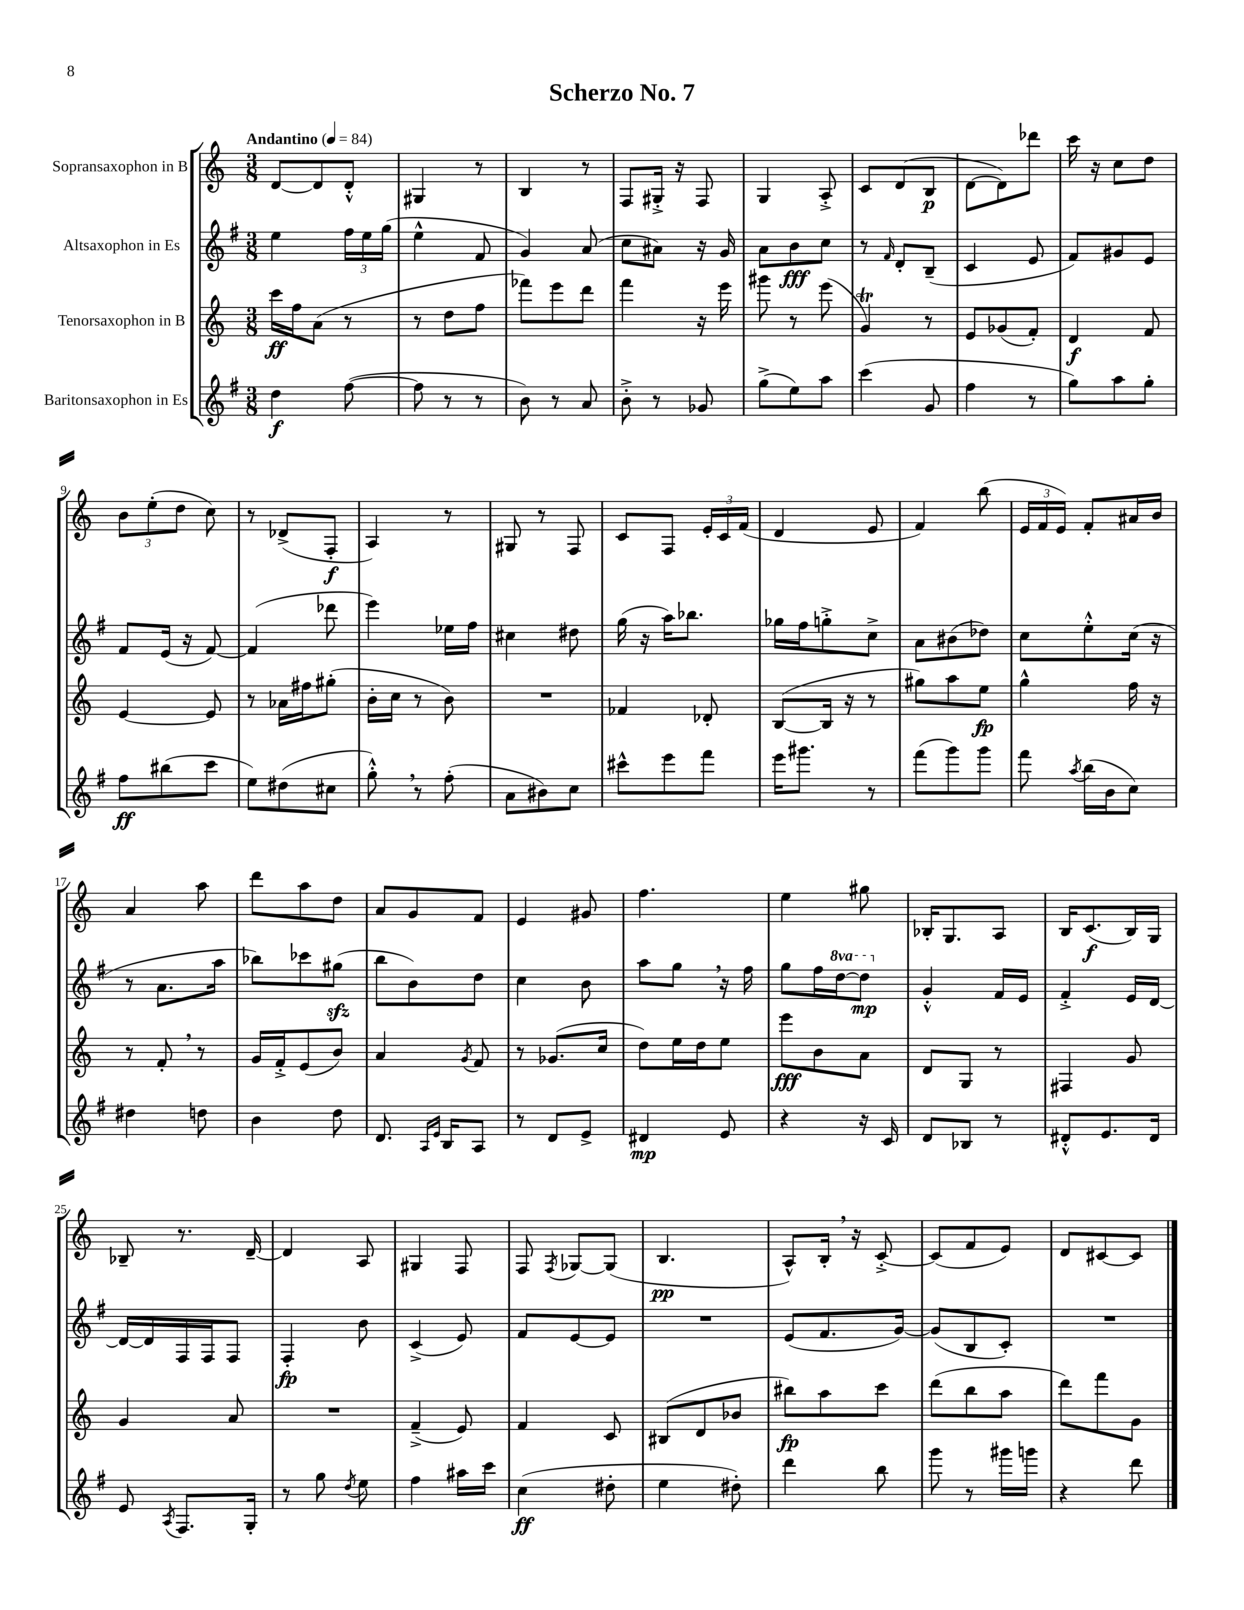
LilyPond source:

\header { title = "Scherzo No. 7" }
<<
\new StaffGroup <<
\new Staff = "s0" \with { instrumentName = "Sopransaxophon in B" } {
    \clef treble \key c \major \numericTimeSignature \time 3/8 \tempo "Andantino" 4 = 84
    \autoBeamOff d'8[~ d'8 d'8]-.-^ |
    gis4 r8 |
    b4 r8 |
    f8[ gis16]-.-> r16 f8 |
    g4 a8-.-> |
    c'8[ d'8( b8]\p |
    d'8[~ d'8) des'''8] |
    c'''16 r16 c''8[ d''8] |
    \tuplet 3/2 { b'8[ e''8-.( d''8] } c''8) |
    r8 des'8[->( f8]-.\f |
    a4) r8 |
    gis8 r8 f8 |
    c'8[ f8] \tuplet 3/2 { e'16[-. c'16 f'16]( } |
    d'4 e'8 |
    f'4) b''8( |
    \tuplet 3/2 { e'16[ f'16 e'16]) } f'8[-. ais'16 b'16] |
    a'4 a''8 |
    d'''8[ a''8 d''8] |
    a'8[ g'8 f'8] |
    e'4 gis'8 |
    f''4. |
    e''4 gis''8 |
    bes16[-. g8. a8] |
    b16[ c'8.\f( b16) g16] |
    bes8-- r8. d'16~-- |
    d'4 a8 |
    gis4 f8 |
    f8 \acciaccatura { f8 } ges8[~ ges8]( |
    b4.\pp |
    a8[-^) b16]-. \breathe r16 c'8~-.-> |
    c'8[( f'8 e'8]) |
    d'8[ cis'8~ cis'8] \bar "|." |
}
\new Staff = "s1" \with { instrumentName = "Altsaxophon in Es" } {
    \clef treble \key g \major \numericTimeSignature \time 3/8 \set Staff.ottavationMarkups = #ottavation-simple-ordinals
    \autoBeamOff e''4 \tuplet 3/2 { fis''16[ e''16 g''16]( } |
    e''4-^ fis'8 |
    g'4) a'8( |
    c''8[ ais'8]) r16 g'16 |
    a'8[ b'8\fff c''8] |
    r8 \grace { fis'16 } d'8[-. b8]--( |
    c'4 e'8 |
    fis'8[) gis'8 e'8] |
    fis'8[ e'16]( r16 fis'8~) |
    fis'4( des'''8 |
    e'''4) ees''16[ fis''16] |
    cis''4 dis''8 |
    g''16( r16 a''16[) bes''8.] |
    ges''16[ fis''16 g''8-.-> c''8]-> |
    a'8[ bis'8( des''8]) |
    c''8[ e''8-.-^ c''16]( r16 |
    r8 a'8.[ a''16] |
    bes''8[) ces'''8 gis''8]\sfz( |
    b''8[ b'8) d''8] |
    c''4 b'8 |
    a''8[ g''8] \breathe r16 fis''16 |
    g''8[ fis''16 \ottava #1 d'''16~ d'''8]\mp \ottava #0 |
    g'4-.-^ fis'16[ e'16] |
    fis'4-.-> e'16[ d'16]~ |
    d'16[~ d'16 fis16 fis16 fis8] |
    fis4-.\fp b'8 |
    c'4->( e'8) |
    fis'8[ e'8~ e'8] |
    R4. |
    e'8[( fis'8. g'16]~) |
    g'8[( b8 c'8]-.) |
    R4. \bar "|." |
}
\new Staff = "s2" \with { instrumentName = "Tenorsaxophon in B" } {
    \clef treble \key c \major \numericTimeSignature \time 3/8
    \autoBeamOff c'''16[\ff f''16 a'8]( r8 |
    r8 d''8[ f''8] |
    fes'''8[) e'''8 d'''8] |
    f'''4 r16 e'''16 |
    gis'''8 r8 e'''8( |
    g'4\trill) r8 |
    e'8[ ges'8( f'8]-.) |
    d'4\f f'8 |
    e'4~ e'8 |
    r8 aes'16[ fis''16 gis''8]-.( |
    b'16[-. c''16] r8 b'8) |
    R4. |
    fes'4 des'8-. |
    b8[~( b16] r16 r8 |
    gis''8[) a''8 e''8]\fp |
    g''4-^ f''16 r16 |
    r8 f'8-. \breathe r8 |
    g'16[ f'16-.-> e'8( b'8]) |
    a'4 \acciaccatura { g'8 } f'8 |
    r8 ges'8.[( c''16] |
    d''8[) e''16 d''16 e''8] |
    e'''8[\fff b'8 a'8] |
    d'8[ g8] r8 |
    fis4 g'8 |
    g'4 a'8 |
    R4. |
    f'4--->( e'8) |
    f'4 c'8 |
    bis8[( d'8 bes'8] |
    bis''8[\fp) a''8 c'''8] |
    d'''8[( b''8 a''8] |
    d'''8[) f'''8 g'8] \bar "|." |
}
\new Staff = "s3" \with { instrumentName = "Baritonsaxophon in Es" } {
    \clef treble \key g \major \numericTimeSignature \time 3/8
    \autoBeamOff d''4\f fis''8~( |
    fis''8 r8 r8 |
    b'8) r8 a'8 |
    b'8-.-> r8 ges'8 |
    g''8[->( e''8) a''8] |
    c'''4( g'8 |
    fis''4 r8 |
    g''8[) a''8 g''8]-. |
    fis''8[\ff bis''8( c'''8] |
    e''8[) dis''8( cis''8] |
    g''8-.-^) \breathe r8 fis''8-.( |
    a'8[ bis'8) c''8] |
    cis'''8[-^ e'''8 fis'''8] |
    e'''16[ gis'''8.] r8 |
    fis'''8[( g'''8) g'''8] |
    fis'''8 \acciaccatura { a''8 } b''16[( b'16 c''8]) |
    dis''4 d''8 |
    b'4 d''8 |
    d'8. \grace { a16[ e'16] } b16[ a8] |
    r8 d'8[ e'8]-> |
    dis'4\mp e'8 |
    r4 r16 c'16 |
    d'8[ bes8] r8 |
    dis'8[-.-^ e'8. dis'16] |
    e'8 \acciaccatura { a8 } fis8.[ g16]-. |
    r8 g''8 \acciaccatura { d''8 } e''8 |
    fis''4 ais''16[ c'''16] |
    c''4\ff( dis''8-. |
    e''4 dis''8-.) |
    d'''4 b''8 |
    g'''8 r8 gis'''16[ g'''16] |
    r4 d'''8 \bar "|." |
}
>>
>>
